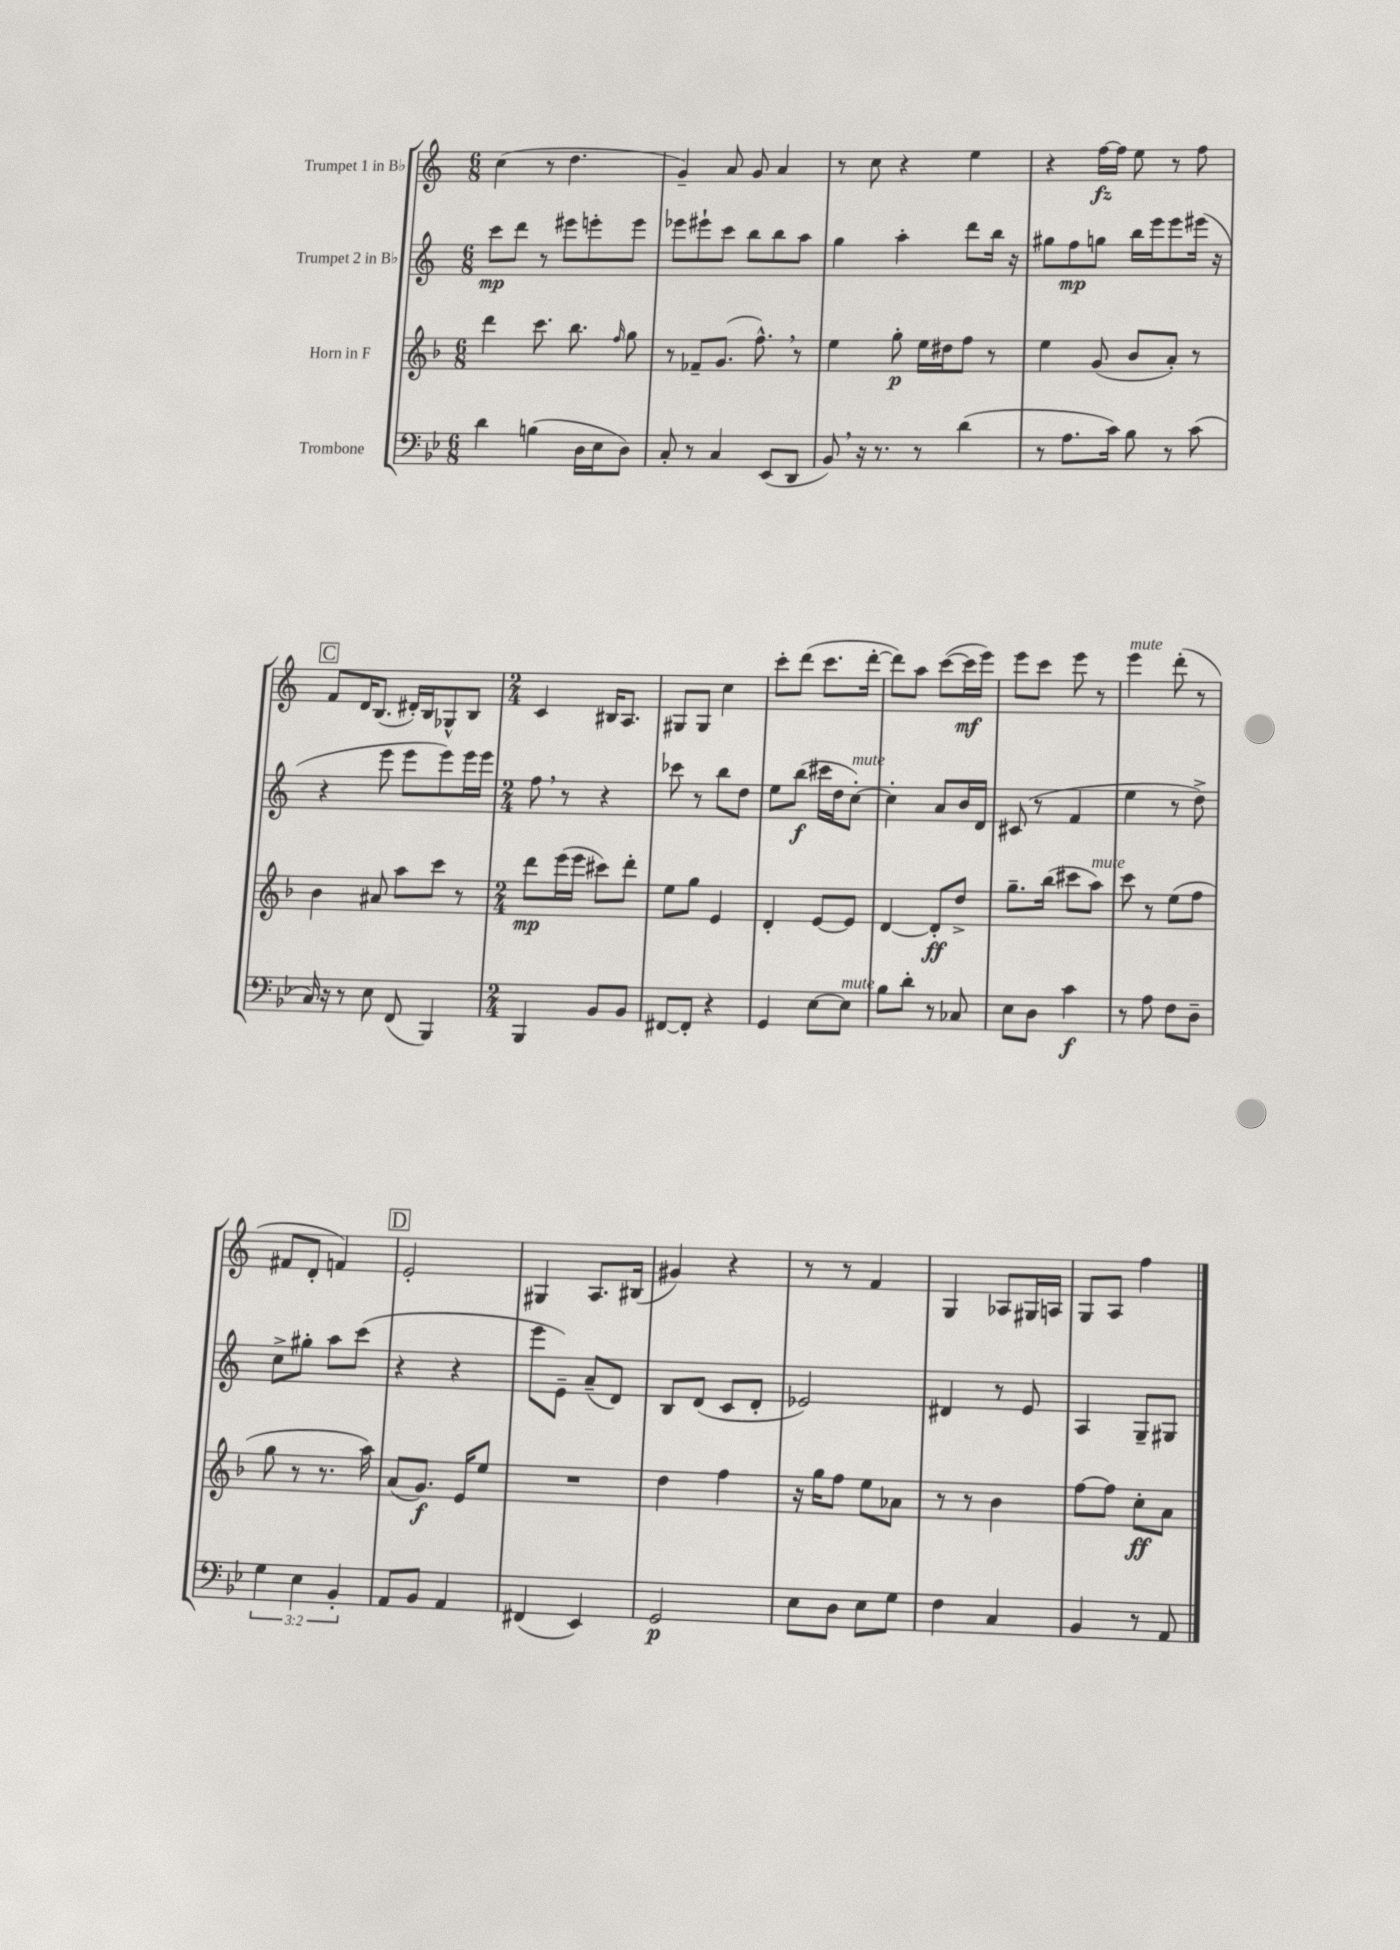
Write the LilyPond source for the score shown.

<<
\new StaffGroup <<
\new Staff = "s0" \with { instrumentName = "Trumpet 1 in Bb" } {
    \clef treble \key c \major \numericTimeSignature \time 6/8
    \autoBeamOff c''4( r8 d''4. |
    g'4--) a'8 g'8 a'4 |
    r8 c''8 r4 e''4 |
    r4 f''16[~\fz f''16] e''8 r8 f''8 |
    \mark \markup { \box "C" } f'8[ d'16 b8.]( dis'16[-.) b16 ges8-^ b8] |
    \numericTimeSignature \time 2/4 c'4 bis16[ a8.] |
    gis8[ gis8] c''4 |
    c'''8[-. d'''8]( c'''8.[ d'''16]~-. |
    d'''8[) a''8] c'''8[~( c'''16\mf e'''16]) |
    e'''8[ c'''8] e'''8 r8 |
    e'''4^\markup { \italic "mute" } d'''8-.( r8 |
    fis'8[ d'8]-. f'4) |
    \mark \markup { \box "D" } e'2-. |
    gis4 a8.[ bis16]( |
    gis'4) r4 |
    r8 r8 f'4 |
    g4 aes8[ gis16 a16] |
    g8[ a8] f''4 \bar "|." |
}
\new Staff = "s1" \with { instrumentName = "Trumpet 2 in Bb" } {
    \clef treble \key c \major \numericTimeSignature \time 6/8
    \autoBeamOff c'''8[\mp d'''8] r8 eis'''8[ e'''8-. e'''8] |
    ees'''8[ eis'''8-! c'''8] b''8[ b''8 a''8] |
    g''4 a''4-. d'''8[ b''16] r16 |
    gis''8[ f''8\mp g''8] b''16[ e'''16 e'''8 eis'''16]( r16 |
    \mark \markup { \box "C" } r4 e'''8 e'''8[ e'''8) e'''16 e'''16] |
    \numericTimeSignature \time 2/4 f''8 \breathe r8 r4 |
    ces'''8 r8 b''8[ d''8] |
    e''8[ b''8]\f( cis'''16[ d''16 c''8]~-.^\markup { \italic "mute" }) |
    c''4-. a'8[ b'16 d'16] |
    cis'8( r8 f'4 |
    e''4 r8 d''8->) |
    c''8[-> gis''8]-. a''8[ c'''8]( |
    \mark \markup { \box "D" } r4 r4 |
    e'''8[ e'8]--) a'8[--( d'8]) |
    b8[ d'8]( c'8[ d'8]-. |
    ees'2) |
    dis'4 r8 e'8 |
    a4 g8[-- gis8] \bar "|." |
}
\new Staff = "s2" \with { instrumentName = "Horn in F" } {
    \clef treble \key f \major \numericTimeSignature \time 6/8
    \autoBeamOff d'''4 c'''8. bes''8. \grace { f''16 } g''8 |
    r8 fes'8[-- g'8.]( f''8.-^) \breathe r8 |
    e''4 g''8-.\p e''16[ dis''16 f''8] r8 |
    e''4 g'8( bes'8[ a'8]-.) r8 |
    \mark \markup { \box "C" } bes'4 ais'8 a''8[ c'''8] r8 |
    \numericTimeSignature \time 2/4 d'''8[\mp e'''16( e'''16] cis'''8[) d'''8]-. |
    e''8[ g''8] e'4 |
    d'4-. e'8[~ e'8] |
    d'4~ d'8[-.\ff d''8]-> |
    g''8.[-- bes''16]( cis'''8[ a''8]^\markup { \italic "mute" }) |
    c'''8 r8 e''8[( f''8] |
    g''8 r8 r8. a''16) |
    \mark \markup { \box "D" } a'8[( g'8.]\f) e'16[ e''8] |
    R2 |
    d''4 f''4 |
    r16 g''16[ f''8] e''8[ aes'8] |
    r8 r8 bes'4 |
    f''8[~ f''8] c''8[-.\ff a'8] \bar "|." |
}
\new Staff = "s3" \with { instrumentName = "Trombone" } {
    \clef bass \key bes \major \numericTimeSignature \time 6/8 \override Staff.TupletNumber.text = #tuplet-number::calc-fraction-text
    \autoBeamOff d'4 b4( d16[ ees16 d8]) |
    c8-. r8 c4 ees,8[( d,8] |
    bes,8) \breathe r16 r8. r8 d'4( |
    r8 a8.[ c'16]) bes8 r8 c'8( |
    \mark \markup { \box "C" } c16) r16 r8 ees8 f,8( bes,,4) |
    \numericTimeSignature \time 2/4 bes,,4 bes,8[ bes,8] |
    fis,8[~ fis,8]-. r4 |
    g,4 ees8[~ ees8]^\markup { \italic "mute" } |
    bes8[ d'8]-. r8 ces8 |
    ees8[ d8] c'4\f |
    r8 a8 f8[ d8]-- |
    \tuplet 3/2 { g4 ees4 bes,4-. } |
    \mark \markup { \box "D" } a,8[ bes,8] a,4 |
    fis,4( ees,4) |
    g,2\p |
    ees8[ d8] ees8[ g8] |
    f4 c4 |
    bes,4 r8 a,8 \bar "|." |
}
>>
>>
\layout { \context { \Score \remove "Bar_number_engraver" } }
